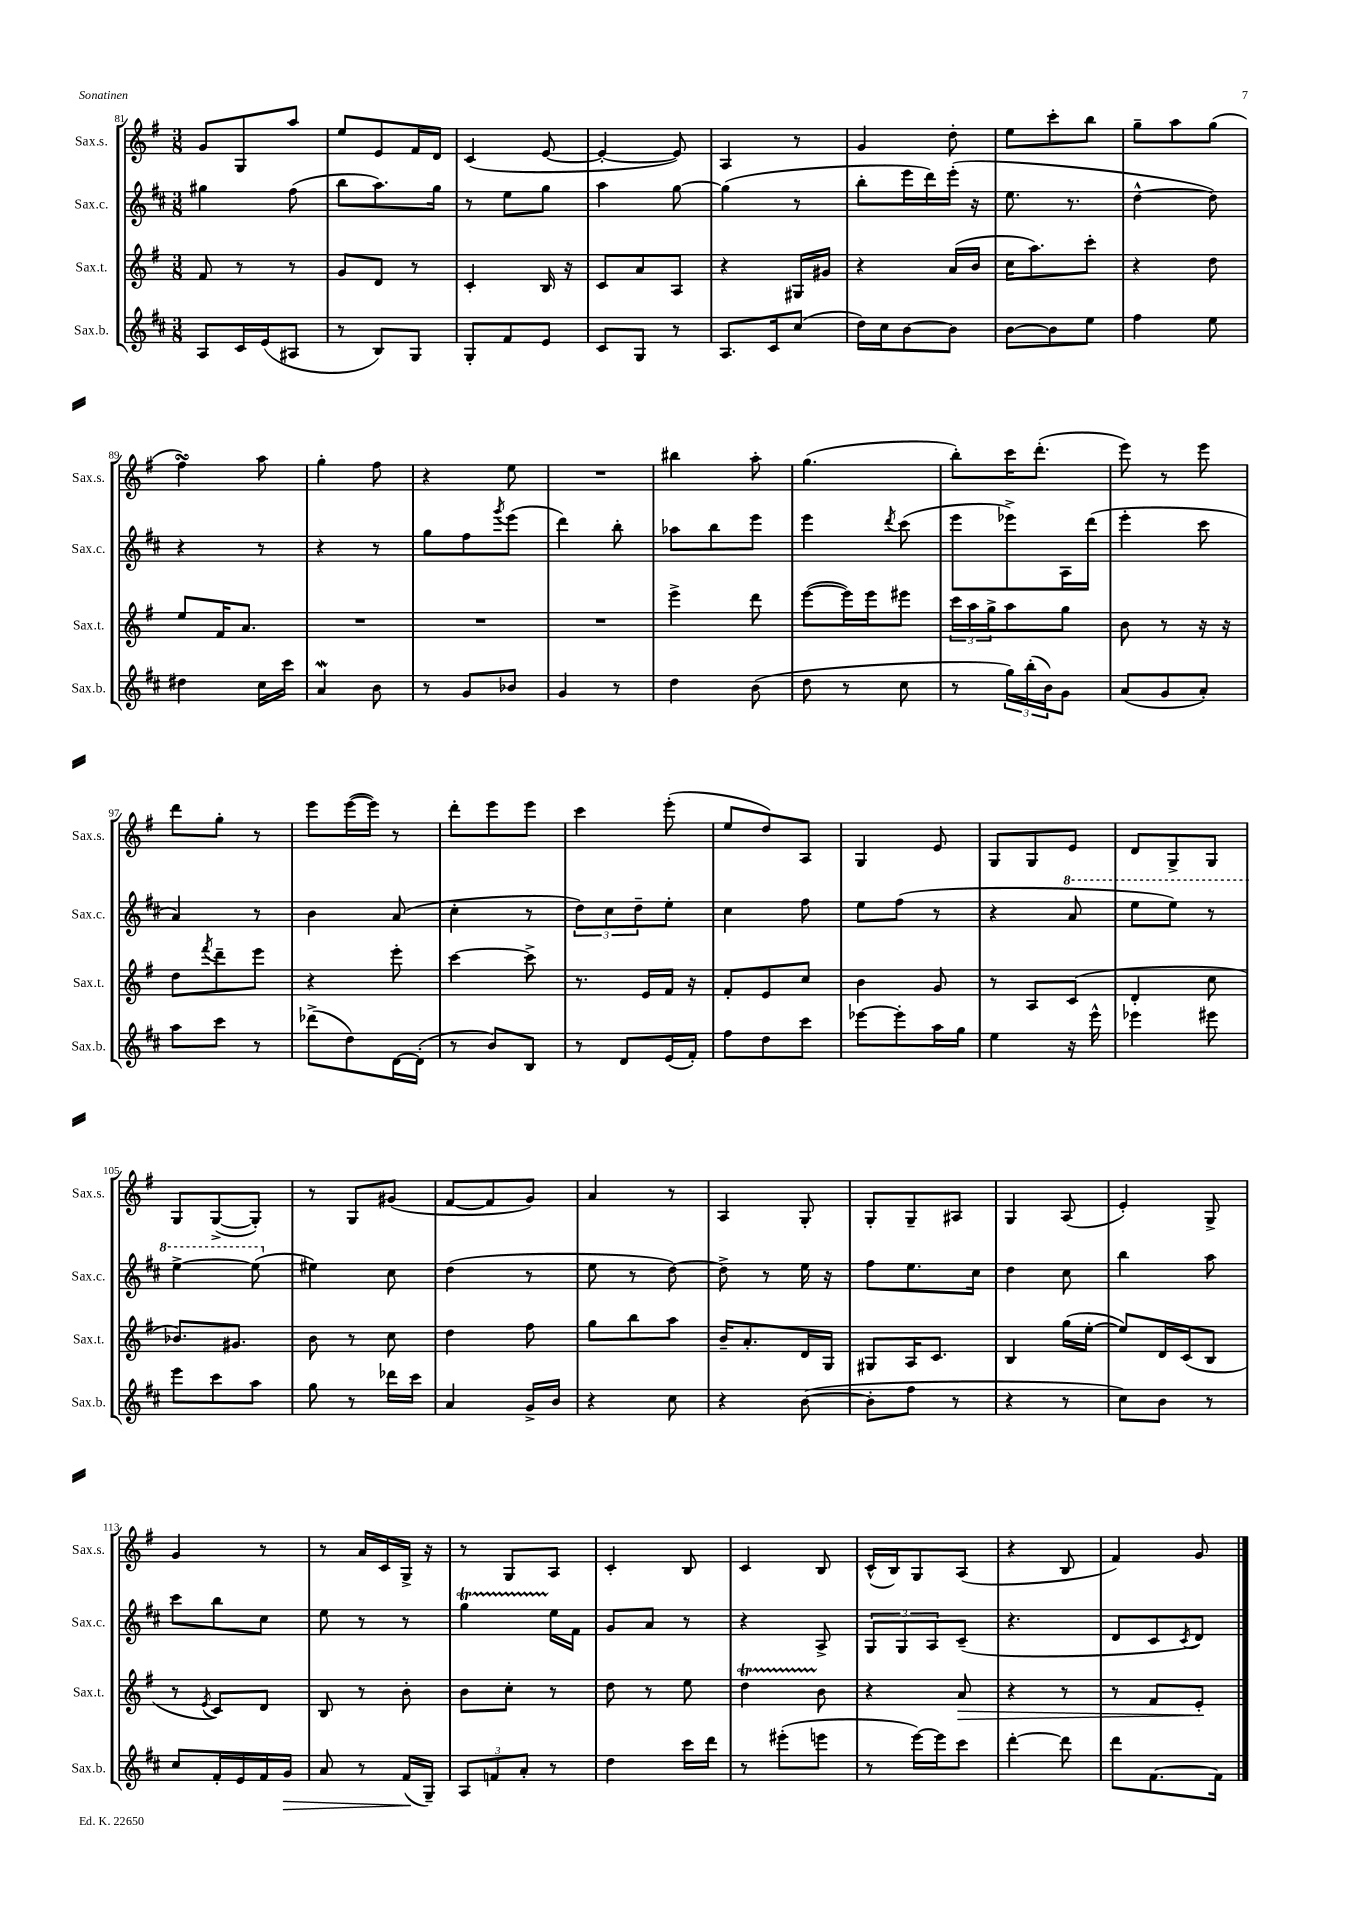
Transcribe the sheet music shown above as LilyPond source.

<<
\new StaffGroup <<
\new Staff = "s0" \with { instrumentName = "Sax.s." shortInstrumentName = "Sax.s." } {
    \clef treble \key g \major \numericTimeSignature \time 3/8
    g'8 g8 a''8 |
    e''8 e'8 fis'16 d'16 |
    c'4( e'8~ |
    e'4~-. e'8) |
    a4 r8 |
    g'4 d''8-. |
    e''8 c'''8-. b''8 |
    g''8-- a''8 g''8( |
    fis''4\turn) a''8 |
    g''4-. fis''8 |
    r4 e''8 |
    R4. |
    bis''4 a''8-. |
    g''4.( |
    b''8-.) c'''16 d'''8.-.( |
    e'''8) r8 e'''8 |
    d'''8 g''8-. r8 |
    e'''8 e'''16~( e'''16) r8 |
    d'''8-. e'''8 e'''8 |
    c'''4 e'''8-.( |
    e''8 d''8) a8 |
    g4 e'8 |
    g8 g8 e'8 |
    d'8 g8-> g8 |
    g8 g8~->( g8-.) |
    r8 g8 gis'8( |
    fis'8~ fis'8 g'8) |
    a'4 r8 |
    a4 g8-. |
    g8-. g8-- ais8 |
    g4 a8( |
    e'4-.) g8-> |
    g'4 r8 |
    r8 a'16 c'16 g16-> r16 |
    r8 g8 a8 |
    c'4-. b8 |
    c'4 b8 |
    c'16-^( b16) g8 a8( |
    r4 b8 |
    fis'4) g'8 \bar "|." |
}
\new Staff = "s1" \with { instrumentName = "Sax.c." shortInstrumentName = "Sax.c." } {
    \clef treble \key d \major \numericTimeSignature \time 3/8
    gis''4 fis''8( |
    b''8 a''8.) g''16 |
    r8 e''8 g''8 |
    a''4 g''8~ |
    g''4( r8 |
    b''8-. e'''16 d'''16) e'''16-.( r16 |
    e''8. r8. |
    d''4~-^ d''8) |
    r4 r8 |
    r4 r8 |
    g''8 fis''8 \acciaccatura { g'''8 } e'''8( |
    d'''4) b''8-. |
    aes''8 b''8 e'''8 |
    e'''4 \acciaccatura { d'''8 } cis'''8( |
    e'''8 ees'''8->) a16 d'''16( |
    e'''4-. cis'''8 |
    a'4) r8 |
    b'4 a'8( |
    cis''4-. r8 |
    \tuplet 3/2 { d''8) cis''8 d''8-- } e''8-. |
    cis''4 fis''8 |
    e''8 fis''8( r8 |
    r4 \ottava #1 a''8 |
    e'''8 e'''8) r8 |
    e'''4~-> e'''8( \ottava #0 |
    eis''4) cis''8 |
    d''4( r8 |
    e''8 r8 d''8~) |
    d''8-> r8 e''16 r16 |
    fis''8 e''8. cis''16 |
    d''4 cis''8 |
    b''4 a''8 |
    cis'''8 b''8 cis''8 |
    e''8 r8 r8 |
    g''4\startTrillSpan e''16\stopTrillSpan fis'16 |
    g'8 a'8 r8 |
    r4 a8-> |
    \tuplet 3/2 { g8 g8 a8 } cis'8--( |
    r4. |
    d'8 cis'8 \acciaccatura { cis'8 } d'8) \bar "|." |
}
\new Staff = "s2" \with { instrumentName = "Sax.t." shortInstrumentName = "Sax.t." } {
    \clef treble \key g \major \numericTimeSignature \time 3/8
    fis'8 r8 r8 |
    g'8 d'8 r8 |
    c'4-. b16 r16 |
    c'8 a'8 a8 |
    r4 gis16 gis'16 |
    r4 a'16( b'16 |
    c''16 a''8.) c'''8-. |
    r4 d''8 |
    e''8 fis'16 a'8. |
    R4. |
    R4. |
    R4. |
    e'''4-> d'''8 |
    e'''8~( e'''16) e'''16 eis'''8 |
    \tuplet 3/2 { c'''16 a''16 g''16-> } a''8 g''8 |
    b'8 r8 r16 r16 |
    d''8 \acciaccatura { fis'''8 } d'''8-- e'''8 |
    r4 e'''8-. |
    c'''4~ c'''8-> |
    r8. e'16 fis'16 r16 |
    fis'8-. e'8 c''8 |
    b'4 g'8 |
    r8 a8 c'8( |
    d'4-. c''8 |
    bes'8.) gis'8. |
    b'8 r8 c''8 |
    d''4 fis''8 |
    g''8 b''8 a''8 |
    b'16-- a'8.-. d'16 g16 |
    gis8 a16 c'8. |
    b4 g''16( e''16~-. |
    e''8) d'16 c'16( b8 |
    r8 \acciaccatura { e'8 } c'8) d'8 |
    b8 r8 b'8-. |
    b'8 c''8-. r8 |
    d''8 r8 e''8 |
    d''4\startTrillSpan b'8\stopTrillSpan |
    r4 a'8\> |
    r4 r8 |
    r8 fis'8 e'8-.\! \bar "|." |
}
\new Staff = "s3" \with { instrumentName = "Sax.b." shortInstrumentName = "Sax.b." } {
    \clef treble \key d \major \numericTimeSignature \time 3/8
    a8 cis'16 e'16( ais8 |
    r8 b8) g8 |
    g8-. fis'8 e'8 |
    cis'8 g8 r8 |
    a8. cis'16 cis''8( |
    d''16) cis''16 b'8~ b'8 |
    b'8~ b'8 e''8 |
    fis''4 e''8 |
    dis''4 cis''16 cis'''16 |
    a'4\mordent b'8 |
    r8 g'8 bes'8 |
    g'4 r8 |
    d''4 b'8( |
    d''8 r8 cis''8 |
    r8 \tuplet 3/2 { g''16) b''16-.( b'16) } g'8 |
    a'8( g'8 a'8-.) |
    a''8 cis'''8 r8 |
    des'''8->( d''8) d'16~ d'16-.( |
    r8 b'8) b8 |
    r8 d'8 e'16( fis'16-.) |
    fis''8 d''8 cis'''8 |
    ees'''8~ ees'''8-. a''16 g''16 |
    e''4 r16 e'''16-^ |
    ees'''4 eis'''8 |
    e'''8 cis'''8 a''8 |
    g''8 r8 des'''16 cis'''16 |
    a'4 g'16-> b'16 |
    r4 cis''8 |
    r4 b'8~( |
    b'8-. fis''8 r8 |
    r4 r8 |
    cis''8) b'8 r8 |
    cis''8 fis'16-. e'16 fis'16 g'16\> |
    a'8 r8 fis'16\!( g16--) |
    \tuplet 3/2 { a8 f'8 a'8-. } r8 |
    d''4 cis'''16 d'''16 |
    r8 eis'''8-.( e'''8 |
    r8 e'''16~) e'''16 cis'''8 |
    d'''4~-. d'''8 |
    d'''8 fis'8.~ fis'16 \bar "|." |
}
>>
>>
\layout { \context { \Score currentBarNumber = #81 } }
